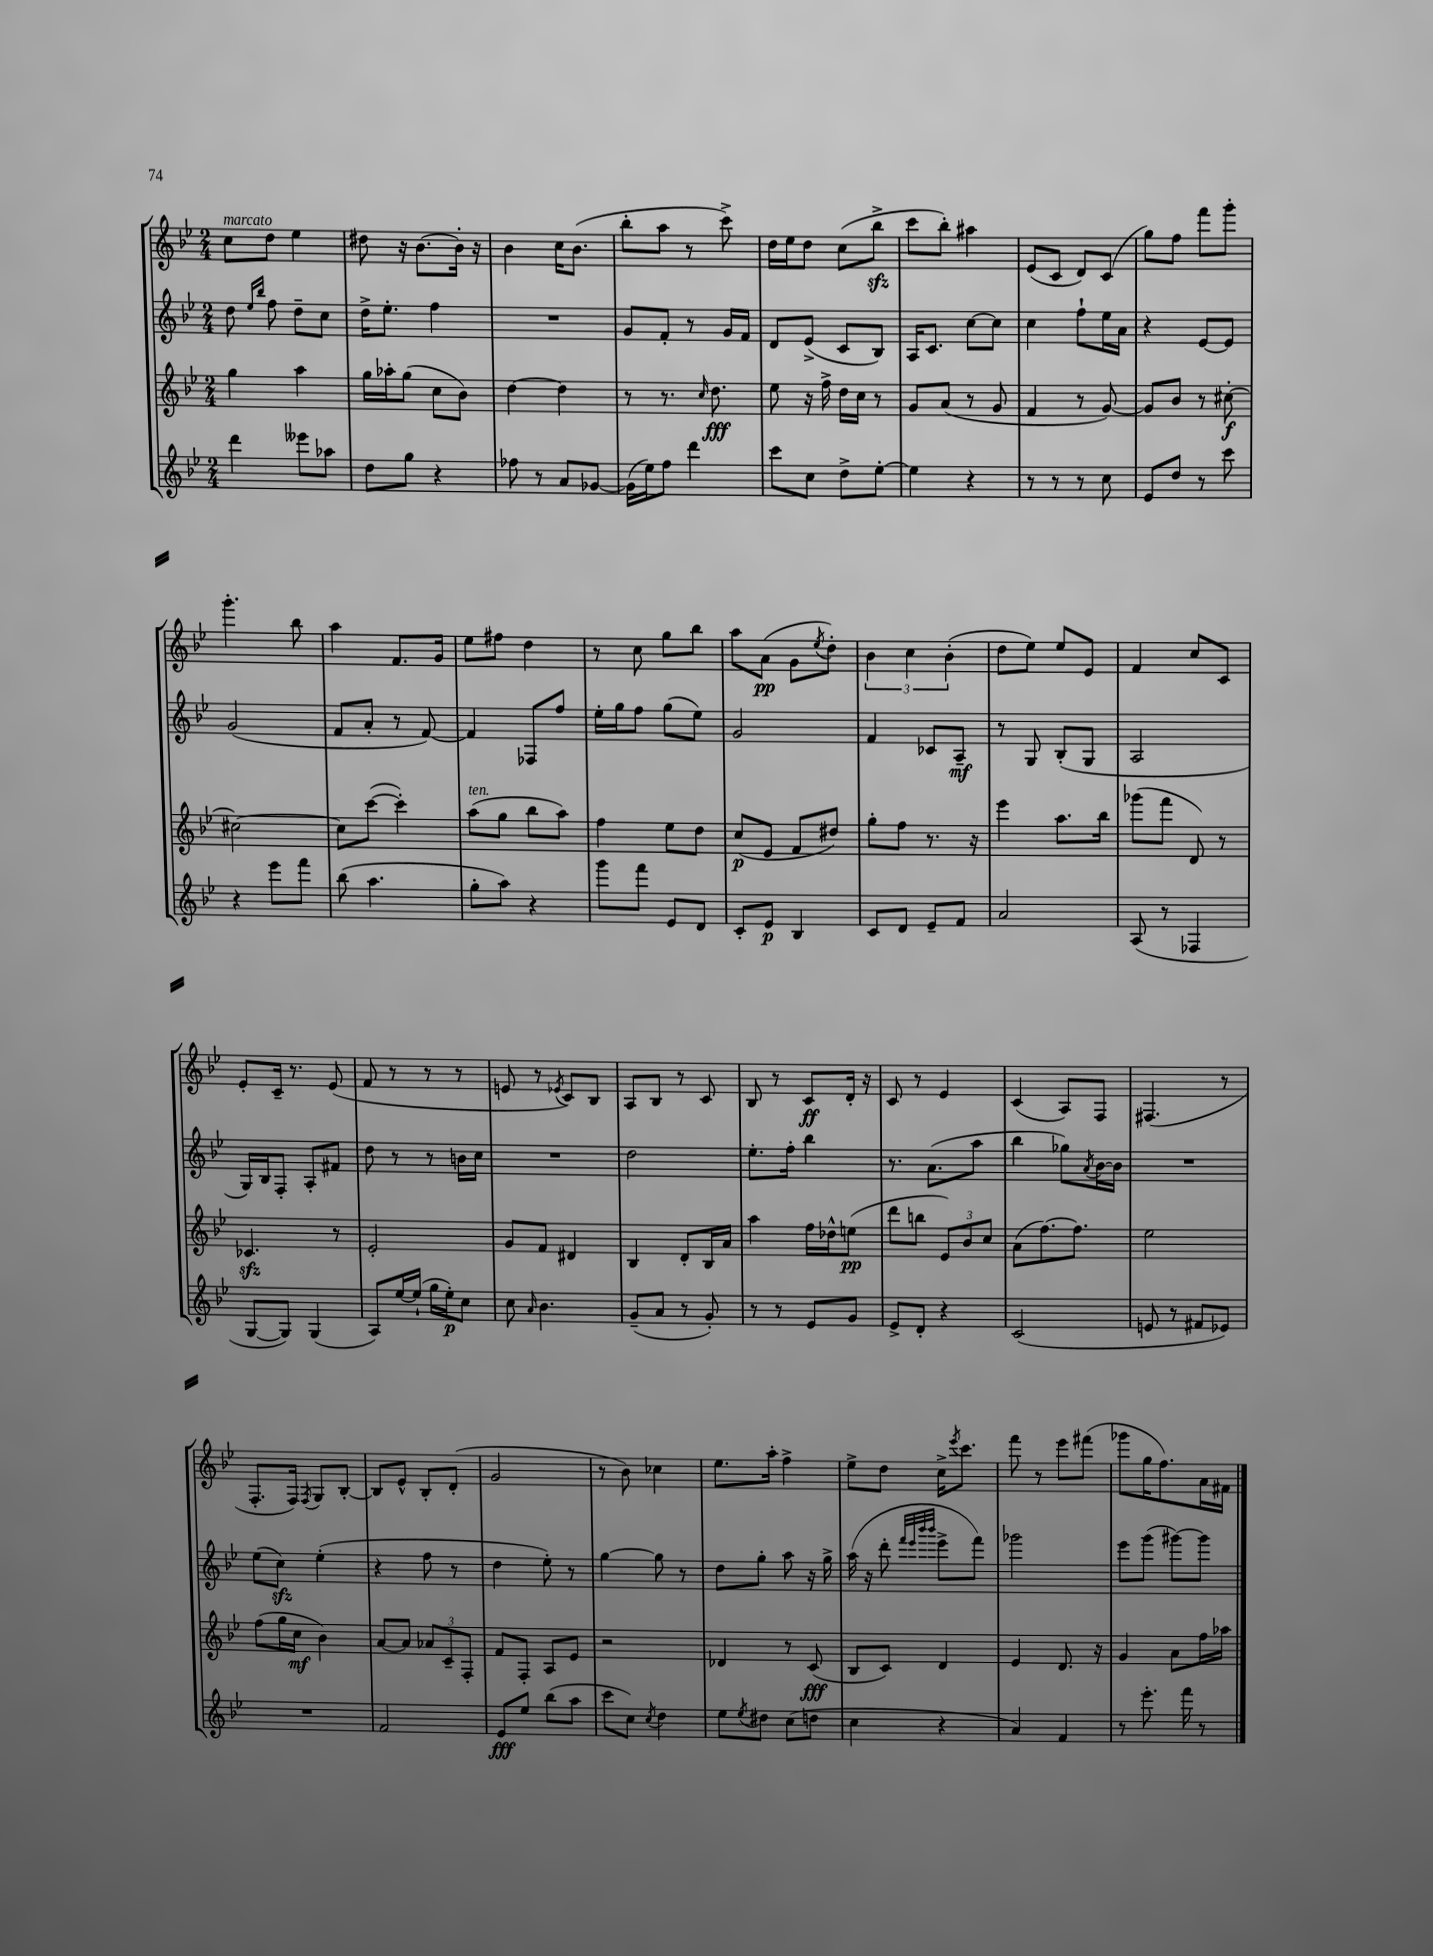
<<
\new StaffGroup <<
\new Staff = "s0" {
    \clef treble \key bes \major \numericTimeSignature \time 2/4
    c''8^\markup { \italic "marcato" } d''8 ees''4 |
    dis''8 r16 bes'8.~ bes'16-. r16 |
    bes'4 c''16 bes'8.( |
    bes''8-. a''8 r8 c'''8->) |
    d''16 ees''16 d''8 c''8( bes''8->\sfz |
    c'''8 bes''8-.) ais''4 |
    ees'8( c'8 d'8) c'8( |
    g''8) f''8 f'''8 g'''8-. |
    g'''4.-. bes''8 |
    a''4 f'8. g'16 |
    ees''8 fis''8 d''4 |
    r8 c''8 g''8 bes''8 |
    a''8 a'8\pp( g'8 \acciaccatura { ees''8 } d''8-.) |
    \tuplet 3/2 { bes'4 c''4 bes'4-.( } |
    d''8 ees''8) ees''8 ees'8 |
    f'4 c''8 c'8 |
    ees'8-. c'16-- r8. ees'8( |
    f'8 r8 r8 r8 |
    e'8 r8 \acciaccatura { ees'8 } c'8) bes8 |
    a8 bes8 r8 c'8 |
    bes8 r8 c'8\ff d'16-. r16 |
    c'8 r8 ees'4 |
    c'4( a8) f8 |
    fis4.( r8 |
    f8.-. f16) \acciaccatura { f8 } g8 bes8~-. |
    bes8 ees'8-^ bes8-. d'8-.( |
    g'2 |
    r8 bes'8) ces''4 |
    ees''8. a''16-. f''4-> |
    ees''8-> d''8 c''16-> \acciaccatura { ees'''8 } c'''8. |
    f'''8 r8 ees'''8 fis'''8( |
    ges'''8 g''16 f''8.) a'16 fis'16 \bar "|." |
}
\new Staff = "s1" {
    \clef treble \key bes \major \numericTimeSignature \time 2/4
    d''8 \grace { ees''16 bes''16 } f''8 d''8-- c''8 |
    d''16-> ees''8.-. f''4 |
    R2 |
    g'8 f'8-. r8 g'16 f'16 |
    d'8 ees'8->( c'8 bes8) |
    a16 c'8. c''8~ c''8 |
    c''4 f''8-! ees''16 a'16 |
    r4 ees'8~ ees'8 |
    g'2( |
    f'8 a'8-. r8 f'8~) |
    f'4 fes8 f''8 |
    ees''16-. g''16 f''8 g''8( ees''8) |
    g'2 |
    f'4 ces'8 a8--\mf |
    r8 g8 bes8-.( g8 |
    a2 |
    g16) bes16 f8-. a8-. fis'8 |
    d''8 r8 r8 b'16 c''16 |
    R2 |
    d''2 |
    ees''8.-. f''16-. bes''4 |
    r8. a'8.( a''8 |
    bes''4 ges''8) \acciaccatura { a'8 } bes'16~ bes'16 |
    R2 |
    ees''8( c''8\sfz) ees''4-.( |
    r4 f''8 r8 |
    d''4 ees''8-.) r8 |
    g''4~ g''8 r8 |
    d''8 g''8-. a''8 r16 g''16-> |
    a''16( r16 d'''8-. \grace { f'''32 ees'''32 bes'''32 bes'''32 } ees'''8-> f'''8) |
    ges'''2 |
    ees'''8 g'''8( gis'''8~) gis'''8 \bar "|." |
}
\new Staff = "s2" {
    \clef treble \key bes \major \numericTimeSignature \time 2/4
    g''4 a''4 |
    g''16 aes''16-. g''8( c''8 bes'8) |
    d''4~ d''4 |
    r8 r8. \grace { c''16 } d''8.\fff |
    ees''8 r16 f''16-> d''16 c''16 r8 |
    g'8 a'8( r8 g'8 |
    f'4 r8 g'8~) |
    g'8 bes'8 r8 cis''8~-.\f |
    cis''2~ |
    cis''8 c'''8~( c'''4-.) |
    a''8^\markup { \italic "ten." }( g''8 bes''8 a''8) |
    f''4 ees''8 d''8 |
    c''8\p( ees'8 f'8 dis''8) |
    g''8-. f''8 r8. r16 |
    ees'''4 a''8. bes''16 |
    ges'''8( f'''8 d'8) r8 |
    ces'4.\sfz r8 |
    ees'2-. |
    g'8 f'8 dis'4 |
    bes4 d'8-. bes16 a'16 |
    a''4 f''16 des''16-^ e''8\pp( |
    d'''8 b''8 \tuplet 3/2 { ees'8) bes'8 c''8 } |
    a'8( f''8.~) f''8. |
    ees''2 |
    f''8( g''16 c''16\mf bes'4) |
    a'8~ a'8 \tuplet 3/2 { aes'8 c'8-- f8-. } |
    f'8 f8-. a8 ees'8 |
    r2 |
    des'4 r8 c'8\fff( |
    bes8 c'8) d'4 |
    ees'4 d'8. r16 |
    g'4 a'8 f''16 aes''16 \bar "|." |
}
\new Staff = "s3" {
    \clef treble \key bes \major \numericTimeSignature \time 2/4
    d'''4 eeses'''8 aes''8 |
    d''8 g''8 r4 |
    fes''8 r8 a'8 ges'8~ |
    ges'16( ees''16) f''8 d'''4 |
    c'''8 c''8 d''8-> ees''8~-. |
    ees''4 r4 |
    r8 r8 r8 c''8 |
    ees'8 d''8 r8 c'''8 |
    r4 ees'''8 f'''8 |
    bes''8( a''4. |
    g''8-. a''8) r4 |
    g'''8 f'''8 ees'8 d'8 |
    c'8-. ees'8\p bes4 |
    c'8 d'8 ees'8-- f'8 |
    a'2 |
    a8( r8 fes4 |
    g8~ g8) g4( |
    a8) ees''16~ ees''16-!( g''16 ees''16-.\p) c''8 |
    c''8 \grace { a'16 } bes'4. |
    g'8--( a'8 r8 g'8-.) |
    r8 r8 ees'8 g'8 |
    ees'8-> d'8-. r4 |
    c'2( |
    e'8 r8 fis'8 ees'8) |
    R2 |
    f'2 |
    ees'8\fff ees''8 bes''8( a''8 |
    c'''8 c''8) \acciaccatura { c''8 } d''4 |
    ees''8 \acciaccatura { ees''8 } dis''8 c''8( d''8 |
    c''4 r4 |
    a'4) f'4 |
    r8 ees'''8.-. f'''16 r8 \bar "|." |
}
>>
>>
\layout { \context { \Score \remove "Bar_number_engraver" } }
